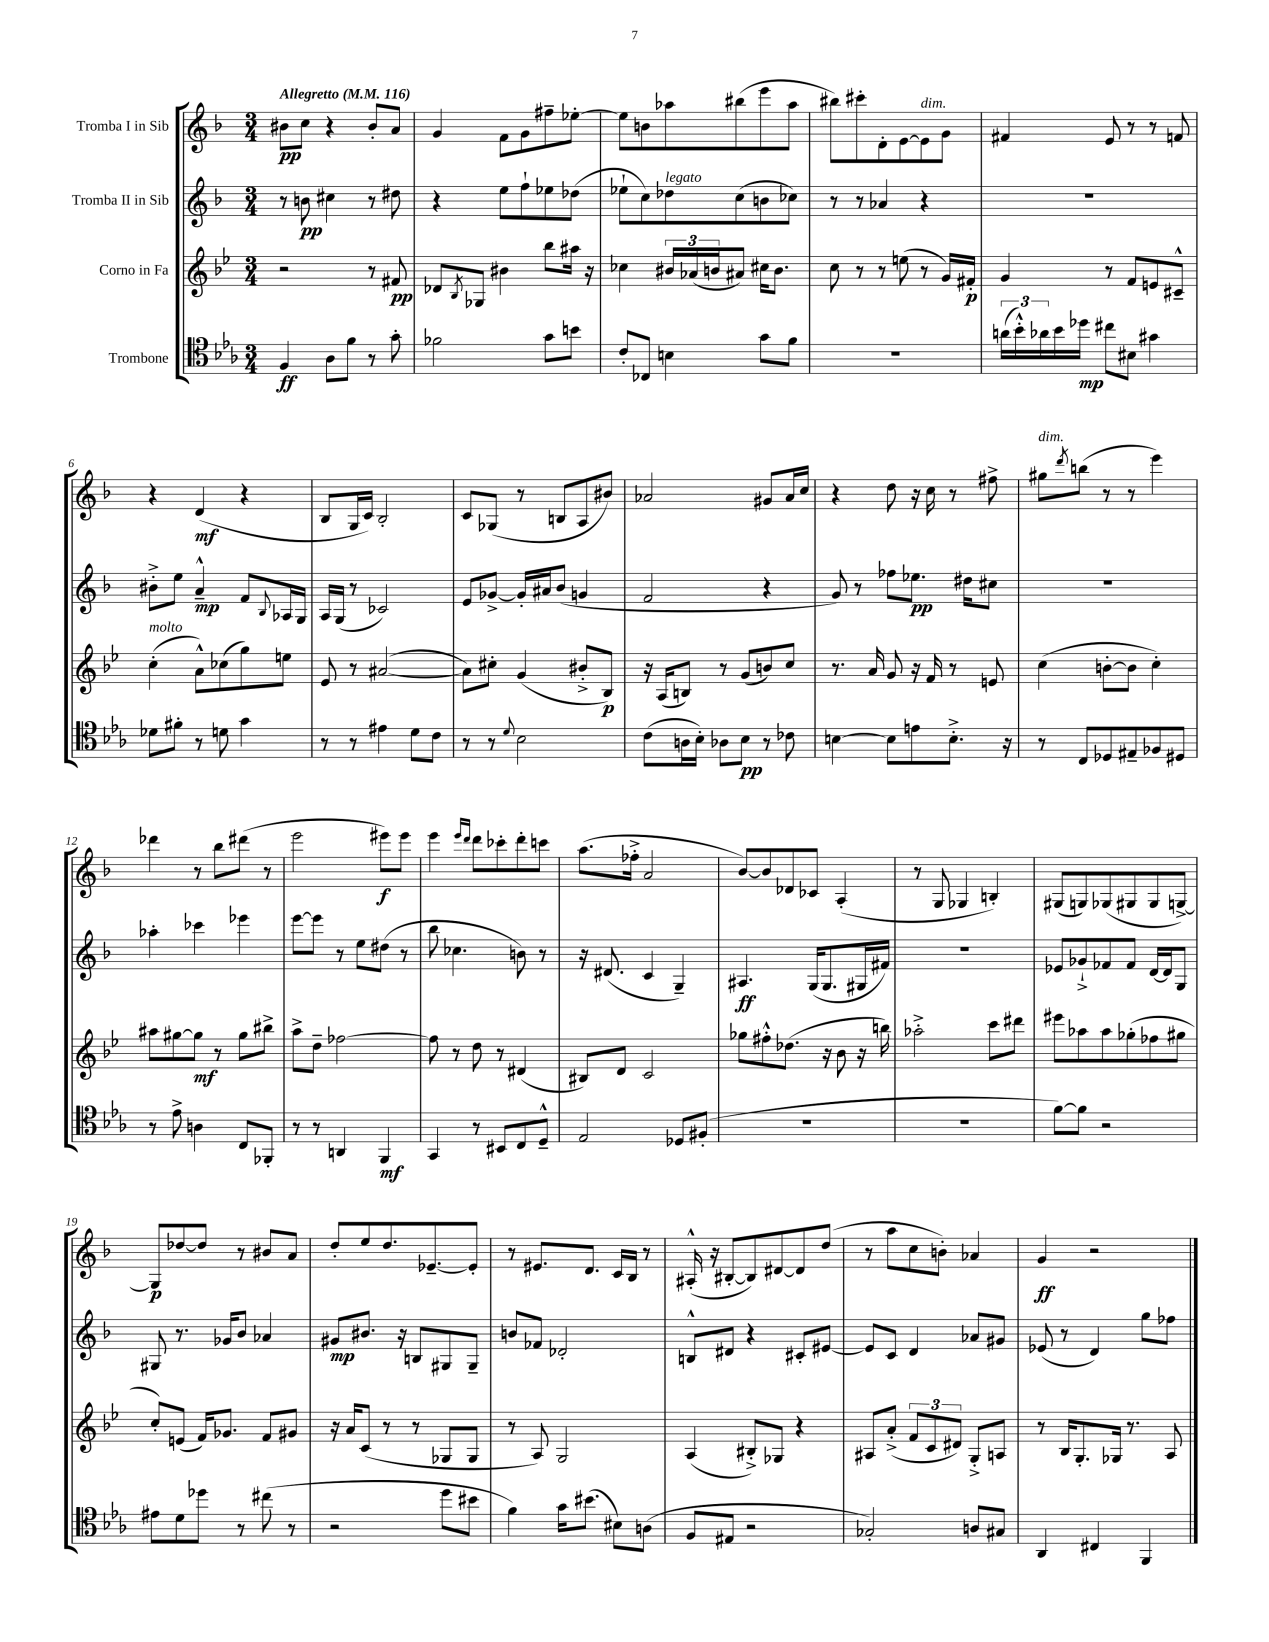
<<
\new StaffGroup <<
\new Staff = "s0" \with { instrumentName = "Tromba I in Sib" } {
    \clef treble \key f \major \numericTimeSignature \time 3/4 \tempo "Allegretto" 4 = 116
    bis'8\pp c''8 r4 bis'8-. a'8 |
    g'4 f'8 g'8 fis''8-- ees''8~-. |
    ees''8 b'8 aes''8 bis''8( e'''8 aes''8 |
    bis''8) cis'''8-. d'8-. e'8~ e'8^\markup { \italic "dim." } g'8 |
    fis'4 e'8 r8 r8 f'8 |
    r4 d'4\mf( r4 |
    bes8 g16 c'16) bes2-. |
    c'8 ges8( r8 b8 a8 bis'8) |
    aes'2 gis'8 aes'16 c''16 |
    r4 d''8 r16 c''16 r8 fis''8-> |
    gis''8^\markup { \italic "dim." } \acciaccatura { d'''8 } b''8( r8 r8 e'''4) |
    des'''4 r8 bes''8 dis'''8( r8 |
    e'''2 eis'''8\f) eis'''8 |
    e'''4 \grace { e'''16 d'''16 } d'''8 ces'''8-. d'''8-. c'''8 |
    a''8.( fes''16-.-> a'2 |
    bes'8~) bes'8 des'8 ces'8 a4-.( |
    r8 g8 ges4 b4-.) |
    gis8( g8) ges8( gis8 gis8 g8~->) |
    g8\p des''8~ des''8 r8 bis'8 a'8 |
    d''8-. e''8 d''8. ees'8.~-- ees'8-. |
    r8 eis'8. d'8. c'16 bes16 r8 |
    ais16-.-^( r16 bis8~-. bis8) dis'8~ dis'8 d''8( |
    r8 a''8 c''8 b'8-.) aes'4 |
    g'4\ff r2 \bar "|." |
}
\new Staff = "s1" \with { instrumentName = "Tromba II in Sib" } {
    \clef treble \key f \major \numericTimeSignature \time 3/4
    r8 b'8\pp cis''4 r8 dis''8 |
    r4 e''8 f''8-! ees''8 des''8( |
    ees''8-! c''8) des''8^\markup { \italic "legato" } c''8( b'8 ces''8) |
    r8 r8 aes'4 r4 |
    R2. |
    bis'8-.-> e''8 a'4---^\mp f'8 \appoggiatura { bes8 } aes16 g16 |
    a16 g16( r8 ces'2) |
    e'8 ges'8~-> ges'16-. ais'16 bes'8( g'4 |
    f'2 r4 |
    g'8) r8 fes''8 ees''8.\pp dis''16 cis''8 |
    R2. |
    aes''4-. ces'''4 ees'''4 |
    e'''8~ e'''8 r8 e''8 dis''8( r8 |
    bes''8 ces''4. b'8) r8 |
    r16 dis'8.( c'4 g4--) |
    ais4.\ff g16( g8. gis16 fis'16) |
    R2. |
    ees'8 ges'8-!-> fes'8 fes'8 d'16~ d'16 g8 |
    gis8 r8. ges'16 bes'8 aes'4 |
    gis'8\mp bis'8. r16 b8 gis8 gis8-- |
    b'8 fes'8 des'2-. |
    b8-^ dis'8 r4 cis'8-. eis'8~ |
    eis'8 c'8 d'4 aes'8 gis'8 |
    ees'8( r8 d'4) g''8 fes''8 \bar "|." |
}
\new Staff = "s2" \with { instrumentName = "Corno in Fa" } {
    \clef treble \key bes \major \numericTimeSignature \time 3/4
    r2 r8 fis'8\pp |
    des'8 \acciaccatura { bes8 } ges8 bis'4 bes''8 ais''16 r16 |
    ces''4 \tuplet 3/2 { bis'16 aes'16( b'16 } ais'8) cis''16 b'8. |
    c''8 r8 r8 e''8( r8 g'16) fis'16-.\p |
    g'4 r8 f'8 e'8 cis'8---^ |
    c''4-.^\markup { \italic "molto" }( a'8-^) ces''8( g''8) e''8 |
    ees'8 r8 ais'2~( |
    ais'8) cis''8-. g'4( bis'8-.-> bes8\p) |
    r16 a16( b8) r8 g'8( b'8) c''8 |
    r8. a'16 g'8 r16 f'16 r8 e'8 |
    c''4( b'8~-. b'8 c''4-.) |
    ais''8 gis''8~ gis''8\mf r8 gis''8 bis''8-> |
    a''8-> d''8-- fes''2~ |
    fes''8 r8 d''8 r8 dis'4( |
    bis8) d'8 c'2 |
    ges''8 fis''8-.-^ des''8.( r16 bes'8 r16 b''16) |
    aes''2-.-> c'''8 dis'''8 |
    eis'''8 aes''8 aes''8 ges''8-.( fes''8 gis''8 |
    c''8-.) e'8( f'16) ges'8. f'8 gis'8 |
    r16 a'16 c'8( r8 r8 ges8 ges8 |
    r8 a8) g2 |
    a4( bis8-.->) ges8 r4 |
    ais8 a'8-.->( \tuplet 3/2 { f'8 c'8 dis'8) } g8-.-> a8 |
    r8 bes16 g8.-. ges16 r8. a8 \bar "|." |
}
\new Staff = "s3" \with { instrumentName = "Trombone" } {
    \clef tenor \key ees \major \numericTimeSignature \time 3/4
    f4\ff aes8 f'8 r8 g'8-. |
    fes'2 g'8 b'8 |
    c'8-. ces8 b4 g'8 f'8 |
    R2. |
    \tuplet 3/2 { a'16( bes'16-.-^) aes'16 } bes'16 des''16\mp cis''8 bis8 gis'4 |
    des'8 fis'8-. r8 d'8 g'4 |
    r8 r8 eis'4 d'8 c'8 |
    r8 r8 \appoggiatura { d'8 } bes2 |
    c'8( a16 bes16-.) aes8 bes8\pp r8 ces'8 |
    b4~ b8 e'8 b8.-.-> r16 |
    r8 c8 des8 eis8-- fes8 dis8 |
    r8 ees'8-> a4 c8 fes,8-. |
    r8 r8 a,4 f,4\mf |
    g,4 r8 bis,8 c8 d8---^ |
    ees2 des8 fis8-.( |
    R2. |
    R2. |
    f'8~) f'8 r2 |
    eis'8 d'8 des''8 r8 cis''8( r8 |
    r2 d''8 bis'8 |
    f'4) g'16 bis'8.( bis8) a8( |
    f8 eis8 r2 |
    ges2-.) a8 gis8 |
    aes,4 cis4 f,4 \bar "|." |
}
>>
>>
